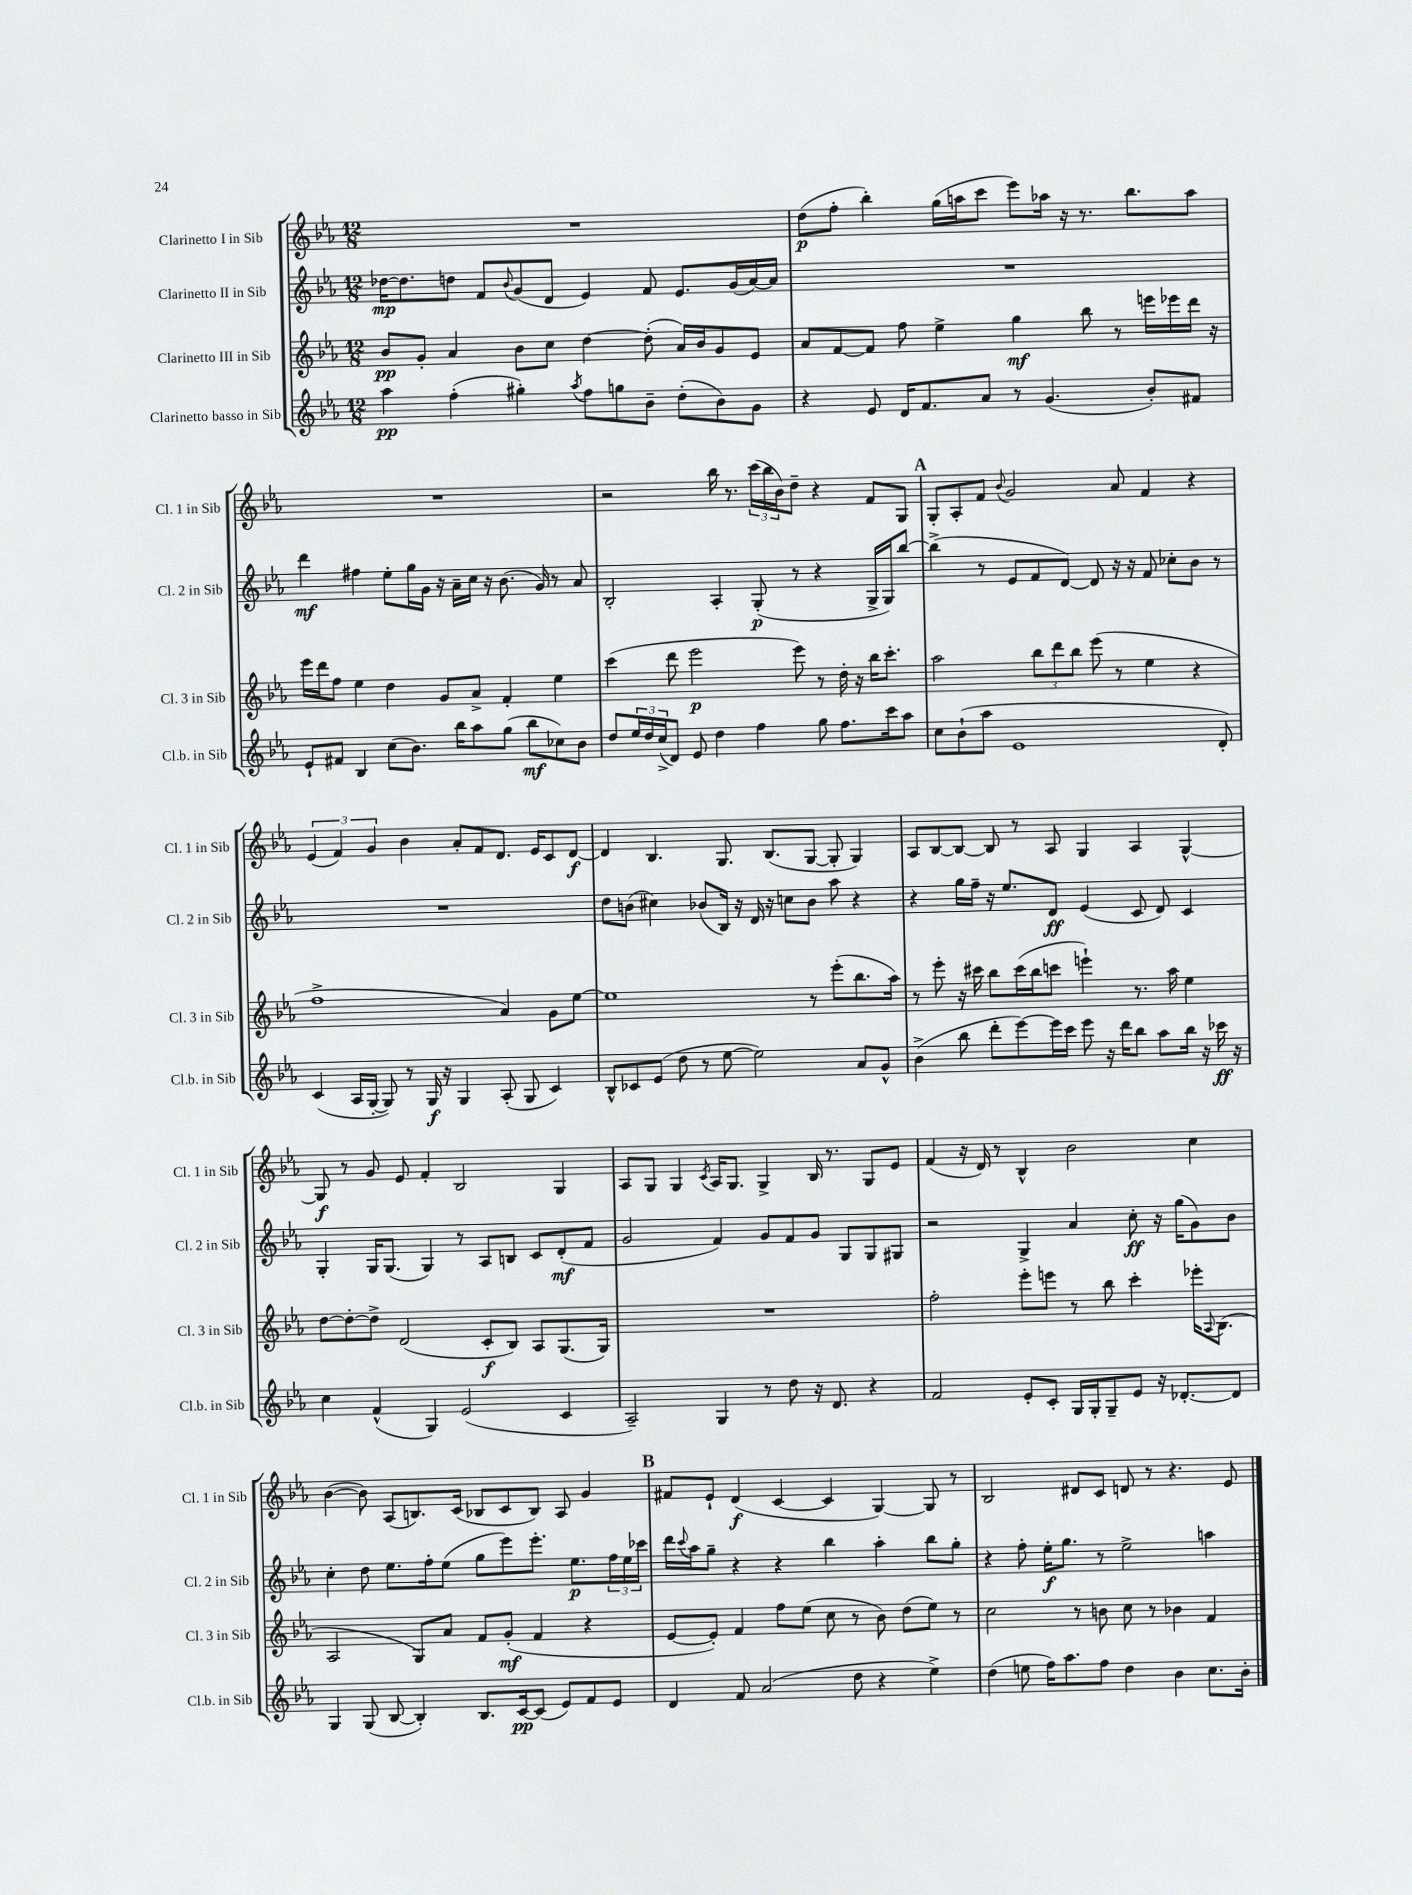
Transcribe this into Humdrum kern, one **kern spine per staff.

**kern	**kern	**kern	**kern
*staff4	*staff3	*staff2	*staff1
*clefG2	*clefG2	*clefG2	*clefG2
*k[b-e-a-]	*k[b-e-a-]	*k[b-e-a-]	*k[b-e-a-]
*M12/8	*M12/8	*M12/8	*M12/8
4aa-\	8b-/L	[16dd-\LK	1.r
.	.	8.dd-\]	.
.	8g'/J	.	.
(4ff'\	4a-/	8dd\J	.
.	.	8f/L	.
.	.	8qqb-/	.
4gg#'\)	8b-\L	(8g/	.
.	8cc\J	8d/J	.
8qaa-/	.	.	.
8ff\L	[4dd\	4e-/)	.
8gg\	.	.	.
8b-~\J	(8dd'\]	8f/	.
(8dd'\L	16a-/LL)	8.e-/L	.
.	16b-/J	.	.
8b-\)	8g/	.	.
.	.	(16g/L	.
8g\J	8e-/J	[16a-/)	.
.	.	16a-/]JJ	.
=	=	=	=
4r	8a-/L	1.r	(8dd\L
.	[8f/	.	8ff'\J
8e-/	8f/]J	.	4bb-'\)
16d/LK	8ff\	.	.
8.f/	.	.	.
.	4ee-^\	.	(16gg\LL
.	.	.	16aa\J
8a-/J	.	.	8ccc\J
8r	4gg\	.	8eee-\L)
(4.g/	.	.	16aa-\Jk
.	.	.	16r
.	8bb-\	.	8.r
.	8r	.	.
.	.	.	8.bb-\L
8b-'/L)	16eee\LL	.	.
.	16eee-\	.	.
8f#/J	16ddd\JJ	.	8aa-\J
.	16r	.	.
=	=	=	=
8e-`/L	16eee-\LL	4ddd\	1.r
.	16ddd\J	.	.
8f#/J	8ff\J	.	.
4B-/	4ee-\	4ff#\	.
(8cc\L	4dd\	8ee-'\L	.
8.b-\J)	.	16gg\L	.
.	.	16g\JJ	.
.	8g/L	16r	.
16bb-\LK	.	16a-~\LL	.
8aa-\	8a-^/J	16cc\JJ	.
.	.	16r	.
(8gg\J	4f'/	(8.b-\	.
8bb-\L	.	.	.
.	.	16g/)	.
8cc-\)	4ee-\	8r	.
8b-\J	.	8a-/	.
=	=	=	=
8dd/L	(4ccc\	2B-'/	2r
24ee-/L	.	.	.
24dd/	.	.	.
(24cc^/J	.	.	.
8d/J)	8ddd\	.	.
8e-/	2eee-\	.	.
4dd\	.	4A-'/	16bb-\
.	.	.	8.r
4ff\	.	(8G'/	(24ccc\LL
.	.	.	24bb-\
.	.	.	24b-\J)
.	8eee-\)	8r	8dd~\J
8gg\	8r	4r	4r
8.ff\L	16dd'\	.	.
.	16r	.	.
.	16bb-\LK	16G^/LL	8f/L
16ccc\k	8.ccc'\J	16G/J)	.
8aa-\J	.	[8bb-/J	8G/J
=	=	=	=
8cc\L	2aa-\	(4bb-^\]	8G'/L
(8b-`\	.	.	8A-'/
8aa-\J	.	8r	8f/J
.	.	.	8qqb-/
1e-	.	8e-/L	2g/
.	12bb-\L	8f/	.
.	12ddd\	.	.
.	.	[8d/J)	.
.	12bb-\J	.	.
.	(8eee-\	8d/]	.
.	8r	16r	8a-/
.	.	16r	.
.	4ee-\	8f/	4f/
.	.	8cc-'\L	.
.	4r	8b-\J	4r
8d'/)	.	8r	.
=	=	=	=
(4c/	1ff^	1.r	(6e-/
.	.	.	6f/)
16A-/LL	.	.	.
[16G'/JJ	.	.	.
.	.	.	6g/
8G/])	.	.	.
8r	.	.	4b-\
16G/	.	.	.
16r	.	.	.
4G/	.	.	8a-'/L
.	.	.	8f/
(8A-'/	4a-/)	.	8.d/J
8G/	.	.	.
.	.	.	16e-/LK
4c/)	8g\L	.	8c/
.	[8ee-\J	.	[8d/J
=	=	=	=
8B-^^/L	1ee-]	8dd\L	4d/]
8c-/	.	(8b\J	.
(8e-/J	.	4cc#\)	4.B-/
8dd\	.	.	.
8r	.	(8b-/L	.
[8ee-\	.	16B-/Jk)	8.G/
.	.	16r	.
2ee-\])	.	16d/	.
.	.	16r	(8.B-/L
.	.	8cc\L	.
.	8r	8b-\J	[8G/J
.	(8eee-'\L	8aa-\	8G'/]
8a-/L	8.bb-\	4r	4G/)
8g^^/J	.	.	.
.	16aa-\Jk)	.	.
=	=	=	=
(4b-^\	8r	4r	8A-/L
.	8eee-'\	.	[8B-/
8bb-\	16r	16gg\LL	8B-/_J
.	16ccc#\	16ff~\JJ	.
8ddd'\L	8bb-\L	16r	8B-/]
.	.	8.ee-/L	.
[8eee-\)	(16ccc#\L	.	8r
.	16bb-\J	.	.
16eee-\]L	8ccc\J	8d/J	8A-/
16ccc\JJ	.	.	.
8eee-\	4eee`\)	(4e-/	4G/
16r	.	.	.
16ddd\LK	.	.	.
8bb-\J	8.r	8c/	4A-/
8aa-\L	.	8d/)	.
.	16aa-\	.	.
16bb-\Jk	4ee-\	4c/	[4G^^/
16r	.	.	.
16ccc-\	.	.	.
16r	.	.	.
=	=	=	=
4cc\	[8dd\L	4G'/	8G/]
.	8dd'\_	.	8r
(4f^^/	8dd^\]J	16G/LK	8g/
.	.	(8.G/J	.
.	(2d/	.	8e-/
4G/)	.	4G/)	4f'/
(2e-/	.	8r	2B-/
.	8c'/L	8A-/L	.
.	8B-/J)	8B/J	.
.	8A-/L	8c/L	.
4c/	(8.G/	(8d'/	4G/
.	.	8f/J	.
.	16G/Jk)	.	.
=	=	=	=
2A-~/)	1.r	2g/	8A-/L
.	.	.	8G/J
.	.	.	4G/
.	.	.	8qc/
4G/	.	4f/)	16A-/LK
.	.	.	8.G/J
8r	.	8g/L	4G^/
8dd\	.	8f/	.
16r	.	8g/J	16B-/
8.d/	.	.	8.r
.	.	8G/L	.
4r	.	8G/	8G/L
.	.	8G#/J	8e-/J
=	=	=	=
2f/	2ff'\	2r	(4f/
.	.	.	16r
.	.	.	16d/)
.	.	.	8r
8e-'/L	8eee-'\L	4G^/	4B-^^/
8c'/J	8eee\J	.	.
16G/LL	8r	4a-/	2b-\
16G'/J	.	.	.
8G~/	8bb-\	.	.
8e-/J	4ccc'\	8cc'\	.
16r	.	16r	.
[8.d-'/L	.	(16gg\LK	.
.	16eee-'\LK	8g\)	4cc\
.	8qqA-/	.	.
.	(8.B-\J	.	.
8d-/]J	.	8b-\J	.
=	=	=	=
4G/	2A-/	4cc'\	([4b-\
(8G/	.	8dd\	8b-\])
[8B-/	.	8.ee-\L	(8A-/L
4B-'/])	8G/L)	.	8.B/)
.	.	16ff'\k	.
.	8a-/J	(8ee-\J	.
.	.	.	(16c/Jk
8.B-/L	8f/L	8gg\L	8B-/L
.	(8g'/J	8eee-\)	8c/
[16c/k	.	.	.
(8c/]J	4f/	8.eee-'\J	8B-/J)
8e-/L)	.	.	8A-/
.	.	8.ee-\L	.
8f/	4r	.	4g/
8e-/J	.	24ff\L	.
.	.	24ee-\	.
.	.	24ccc-\JJ	.
=	=	=	=
4d/	[8e-/L	16ddd\LL	8f#/L
.	.	8qqccc/	.
.	.	16aa-\J	.
.	8e-'/]J)	8gg~\J	8e-`/J
8f/	4f/	4r	(4d/
(2a-/	.	.	.
.	8ff\L	4r	[4c/
.	(8ee-\J	.	.
.	8cc\	4bb-\	4c/]
8dd\	8r	.	.
4r	8b-\)	4aa-'\	[4G/)
.	(8dd\L	.	.
4ee-^\)	8ee-\J)	8bb-\L	8G/]
.	8r	8gg'\J	8r
=	=	=	=
(4dd\	2cc\	4r	2B-/
8ee\	.	8ff'\	.
16ff\LK)	.	16ee-'\LK	.
8.aa-\	.	8.gg\J	.
.	8r	.	8d#/L
8ff\J	8b\	8r	8c/J
4dd\	8cc\	2ee-^\	8d/
.	8r	.	8r
4b-\	4b-\	.	4.r
8.cc\L	4f/	4aa\	.
.	.	.	8e-/
16b-'\Jk	.	.	.
==	==	==	==
*-	*-	*-	*-
